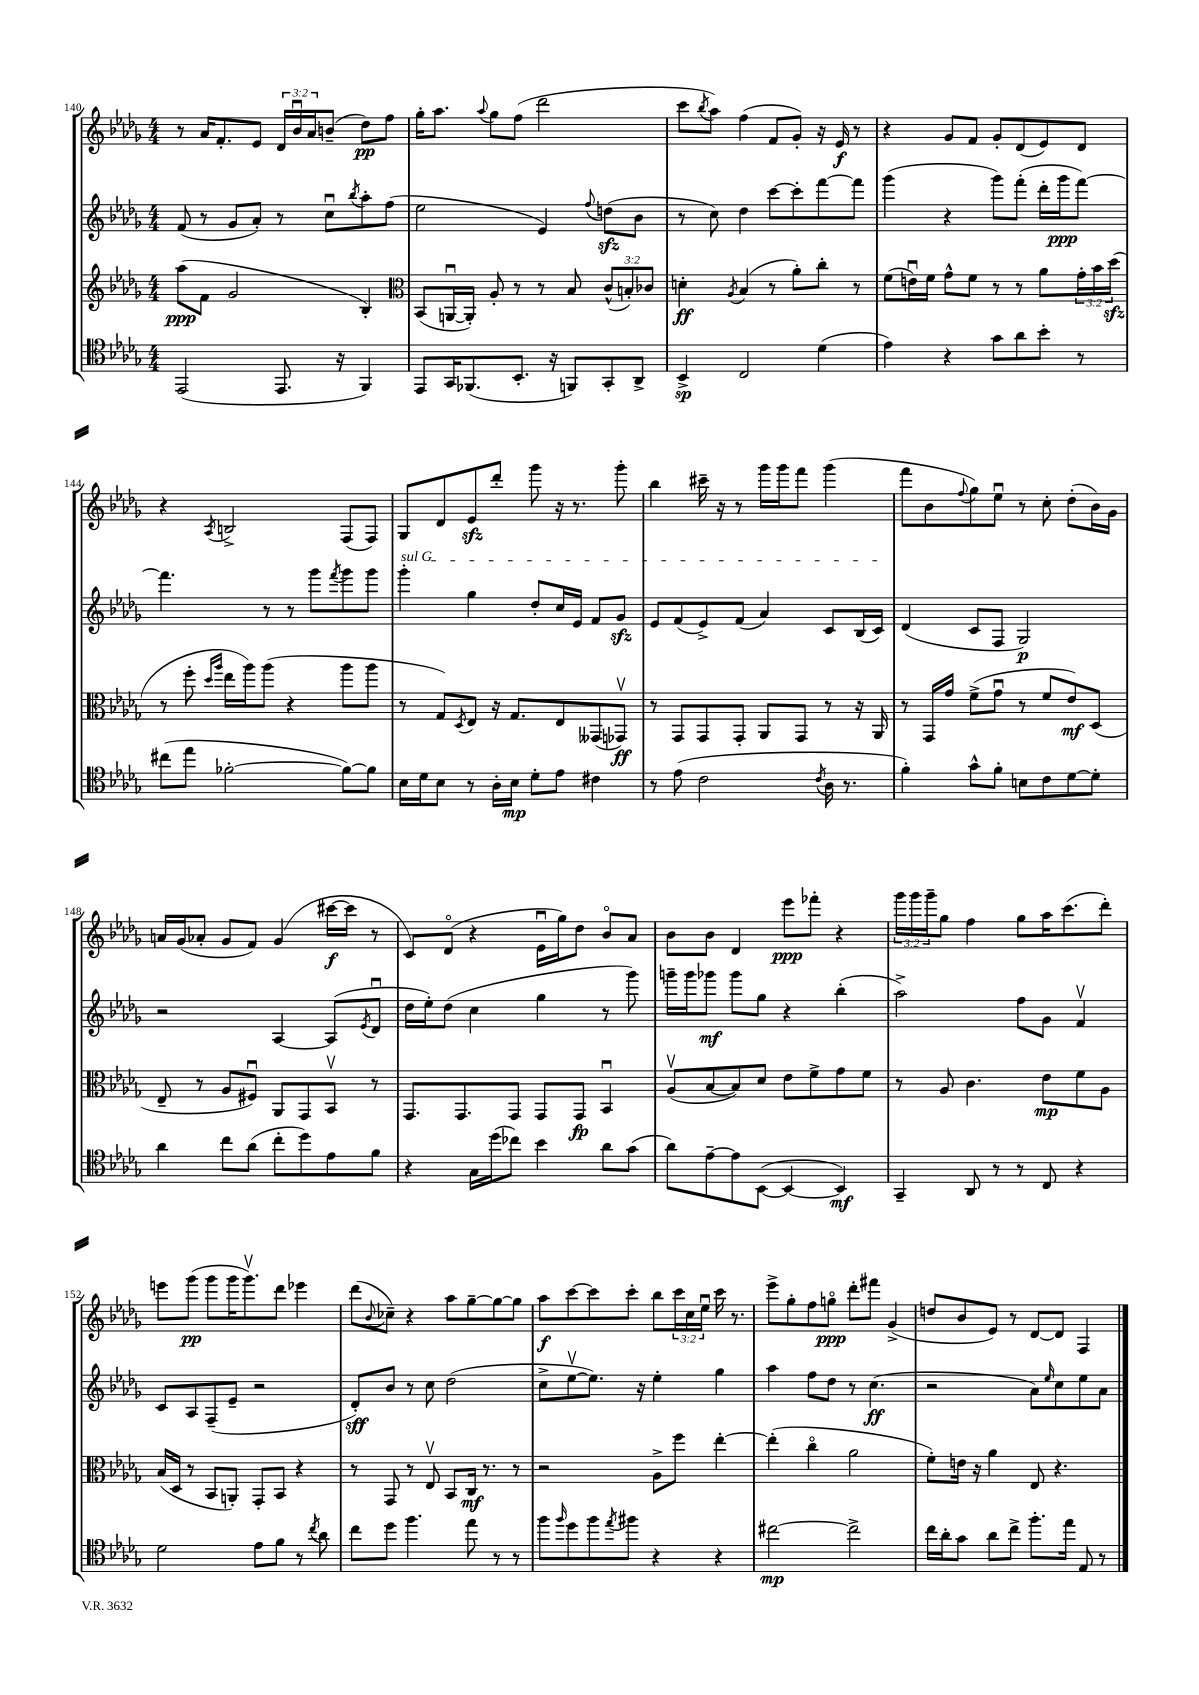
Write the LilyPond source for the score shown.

<<
\new StaffGroup <<
\new Staff = "s0" {
    \clef treble \key des \major \numericTimeSignature \time 4/4 \override Staff.TupletNumber.text = #tuplet-number::calc-fraction-text
    r8 aes'16 f'8.-. ees'8 \tuplet 3/2 { des'16 bes'16\downbow aes'16 } b'8--( des''8\pp) f''8 |
    ges''16-. aes''8. \appoggiatura { aes''8 } ges''8 f''8( des'''2 |
    c'''8 \acciaccatura { bes''8 } aes''8) f''4( f'8 ges'8-.) r16 ees'16\f r8 |
    r4 ges'8 f'8 ges'8-. des'8( ees'8) des'8 |
    r4 \acciaccatura { aes8 } b2-> f8( f8) |
    ges8 des'8 ees'8\sfz des'''8-. ges'''8 r16 r8. ges'''8-. |
    bes''4 cis'''16-- r16 r8 ges'''16 ges'''16 f'''8 ges'''4( |
    f'''8 bes'8 \appoggiatura { f''8 } ges''8) ees''8\downbow r8 c''8-. des''8-.( bes'16) ges'16 |
    a'16 ges'16( aes'8-. ges'8 f'8) ges'4( cis'''16~\f cis'''16 r8 |
    c'8) des'8\flageolet( r4 ees'16\downbow ges''16) des''8 bes'8\flageolet aes'8 |
    bes'8 bes'8 des'4 ees'''8\ppp fes'''8-. r4 |
    \tuplet 3/2 { ges'''16 ges'''16 ges'''16-- } ges''8 f''4 ges''8 aes''16 c'''8.( des'''8-.) |
    e'''8 ges'''8\pp( ges'''8 ges'''16 ges'''8.\upbow) des'''8 ees'''4 |
    des'''8( \appoggiatura { bes'8 } ces''8--) r4 aes''8 ges''8~-- ges''8~ ges''8 |
    aes''8\f c'''8~ c'''8 c'''8-. bes''8 \tuplet 3/2 { c'''16 c''16 ees''16\downbow } c'''16 r8. |
    ees'''8-> ges''8-. f''8 g''8\flageolet\ppp des'''8-. fis'''8 ges'4->( |
    d''8 bes'8 ees'8) r8 des'8~ des'8 f4 \bar "|." |
}
\new Staff = "s1" {
    \clef treble \key des \major \numericTimeSignature \time 4/4
    f'8( r8 ges'8 aes'8-.) r8 c''8\downbow \acciaccatura { bes''8 } aes''8-. f''8( |
    ees''2 ees'4) \appoggiatura { f''8 } d''8\sfz( bes'8 |
    r8 c''8) des''4 c'''8~ c'''8-. f'''8~ f'''8 |
    ges'''4( r4 ges'''8) f'''8-.( des'''16-. ges'''16\ppp f'''8~) |
    f'''4. r8 r8 ges'''8 \acciaccatura { f'''8 } ges'''8 ges'''8 |
    \once \override TextSpanner.bound-details.left.text = \markup { \italic "sul G" } ges'''4-.\startTextSpan ges''4 des''8-. c''16 ees'16 f'8 ges'8\sfz |
    ees'8 f'8( ees'8->) f'8( aes'4) c'8 bes16( c'16\stopTextSpan) |
    des'4( c'8 f8 ges2\p) |
    r2 aes4~ aes8( \acciaccatura { ees'8 } des'8\downbow |
    des''16 ees''16-.) des''8( c''4 ges''4 r8 ges'''8) |
    g'''16-- g'''16 ges'''8\mf ges'''8 ges''8 r4 bes''4-.( |
    aes''2->) f''8 ges'8 f'4\upbow |
    c'8 aes8 f8--( ees'8-- r2 |
    des'8-.\sff) bes'8 r8 c''8 des''2( |
    c''8-> ees''8~\upbow ees''8.) r16 ees''4-. ges''4 |
    aes''4 f''8 des''8 r8 c''4.\ff( |
    r2 aes'8) \grace { ees''16 } c''8 ees''8 aes'8 \bar "|." |
}
\new Staff = "s2" {
    \clef treble \key des \major \numericTimeSignature \time 4/4 \override Staff.TupletNumber.text = #tuplet-number::calc-fraction-text
    aes''8\ppp( f'8 ges'2 bes4-.) |
    \clef alto bes,8( a,16~\downbow a,16-.) aes8-. r8 r8 bes8 \tuplet 3/2 { c'8-^( b8-.) ces'8 } |
    d'4-.\ff \acciaccatura { aes8 } bes4( r8 aes'8-.) c''8-. r8 |
    f'8( e'16\downbow) f'16 ges'8-^ f'8 r8 r8 aes'8 \tuplet 3/2 { ges'16-. bes'16 des''16\sfz( } |
    r8 f''8-. \grace { des''16 aes''16 } ees''16 aes''16) aes''8( r4 aes''8 aes''8 |
    r8 ges8) \acciaccatura { des8 } ees8 r16 ges8. ees8 geses,8( ges,8\upbow\ff) |
    r8 ges,8 ges,8 ges,8-. aes,8 ges,8 r8 r16 aes,16 |
    r8 ges,16 ges'16 f'8->( ges'8\downbow r8 f'8 ees'8\mf) des8( |
    ees8-- r8 aes8 fis8\downbow) aes,8 ges,8 bes,8\upbow r8 |
    ges,8. ges,8. ges,8 ges,8 ges,8\fp bes,4\downbow |
    aes8\upbow( bes8~ bes8) des'8 ees'8 f'8-> ges'8 f'8 |
    r8 aes8 c'4. ees'8\mp f'8 aes8 |
    bes16( des16 r8 bes,8 a,8-.) ges,8-. bes,8 r4 |
    r8 ges,8 r8 ees8\upbow bes,8 c16\mf r8. r8 |
    r2 aes8-> f''8 ees''4~-. |
    ees''4-.( c''4\flageolet aes'2 |
    f'8-.) e'16 r16 aes'4 ees8 r4. \bar "|." |
}
\new Staff = "s3" {
    \clef tenor \key des \major \numericTimeSignature \time 4/4
    ees,2( ees,8. r16 f,4) |
    ees,8 ges,16 fes,8.( bes,8.-. r16 f,8) ges,8-. aes,8-> |
    bes,4->\sp c2 des'4( |
    ees'4) r4 ges'8 aes'8 bes'8-. r8 |
    cis''8( ees''8 fes'2~-. fes'8~) fes'8 |
    bes16 des'16 bes8 r8 aes16-. bes16\mp des'8-. ees'8 cis'4 |
    r8 ees'8( c'2 \acciaccatura { c'8 } aes16 r8. |
    f'4-.) ges'8-^ f'8-. b8 c'8 des'8~ des'8-. |
    aes'4 c''8 aes'8( c''8-. des''8) ees'8 f'8 |
    r4 ges16 des''16( ces''8) bes'4 aes'8 ges'8( |
    aes'8) ees'8~-- ees'8 bes,8~( bes,4~ bes,4\mf) |
    ges,4-- aes,8 r8 r8 c8 r4 |
    des'2 ees'8 f'8 r8 \acciaccatura { c''8 } aes'8 |
    c''8 des''8 f''4. ees''8 r8 r8 |
    f''8 \grace { f''16 } des''8 f''8 \acciaccatura { ees''8 } fis''8 r4 r4 |
    cis''2~\mp cis''2-> |
    c''16 aes'16-. ges'8 aes'8 c''8-> f''8.-. ees''16 ees8 r8 \bar "|." |
}
>>
>>
\layout { \context { \Score currentBarNumber = #140 } }
